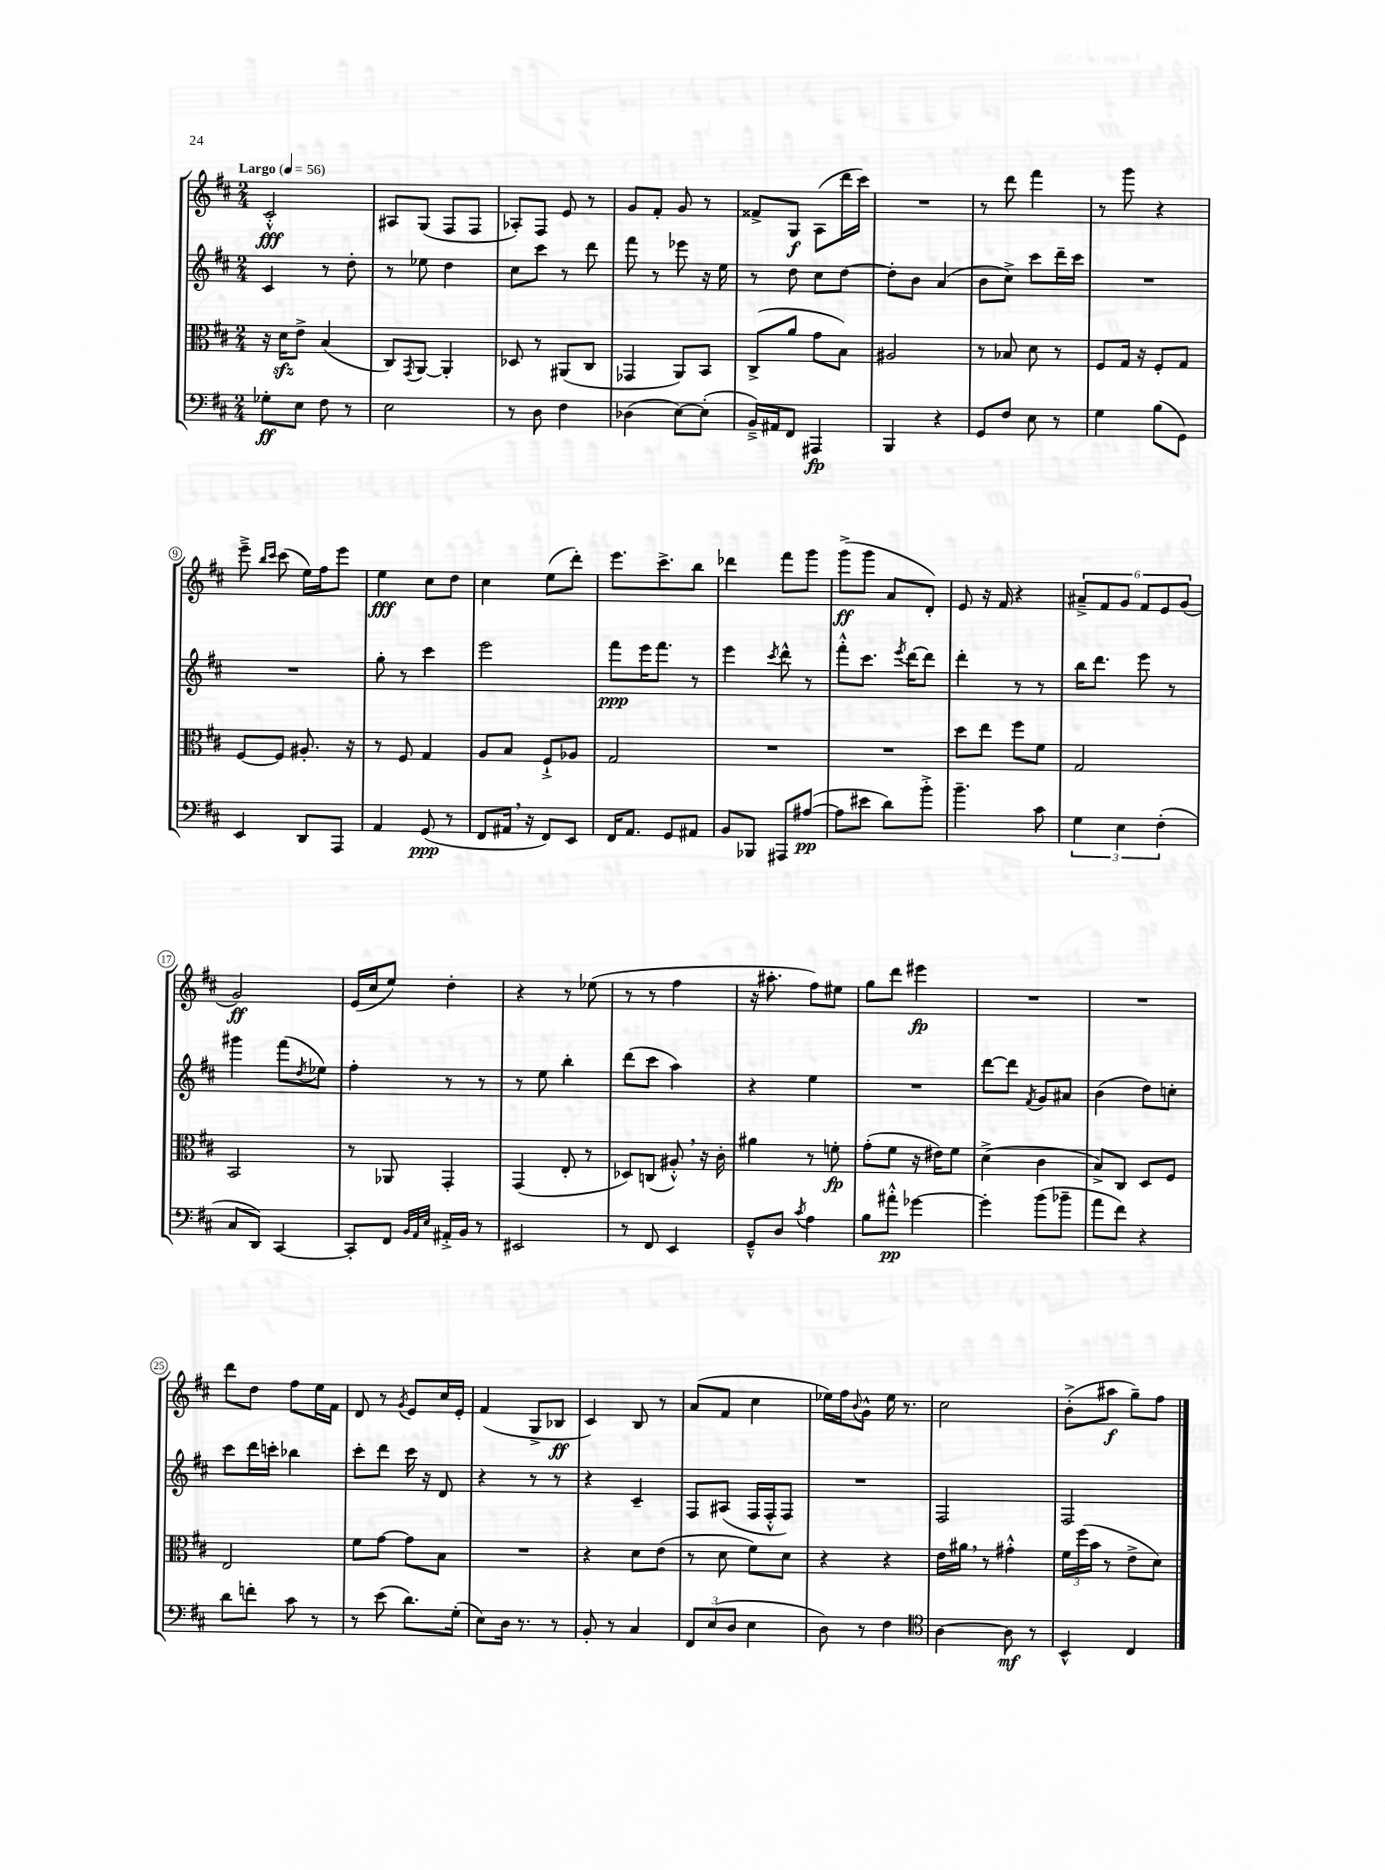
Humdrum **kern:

**kern	**kern	**kern	**kern
*staff4	*staff3	*staff2	*staff1
*clefF4	*clefC3	*clefG2	*clefG2
*k[f#c#]	*k[f#c#]	*k[f#c#]	*k[f#c#]
*M2/4	*M2/4	*M2/4	*M2/4
*MM56	*MM56	*MM56	*MM56
8G-'\L	16r	4c#/	2c#'^^/
.	16d\LK	.	.
8E\J	8e^\J	.	.
8F#\	(4B/	8r	.
8r	.	8dd'\	.
=	=	=	=
2E\	8C#/L)	8r	8A#/L
.	8qGG/	.	.
.	[8AA/J	8ee-\	(8G/J
.	4AA'/]	4dd\	8F#/L
.	.	.	8F#/J
=	=	=	=
8r	8D-/	8cc#\L	8A-'/L)
8D\	8r	8ccc#\J	8F#/J
4F#\	(8AA#/L	8r	8e/
.	8C#/J	8ddd\	8r
=	=	=	=
(4D-\	4GG-/	8fff#\	8g/L
.	.	8r	8f#'/J
[8E\L)	8AA/L)	8eee-\	8g/
(8E'\]J	8BB/J	16r	8r
.	.	16ee\	.
=	=	=	=
16BB~^/LL)	(8C#^/L	8r	8f##^/L
16AA#/J	.	.	.
8FF#/J	8a/J	8dd\	8G/J
4AAA#/	8g\L	8cc#\L	(8A\L
.	8B\J)	[8dd\J	16ddd\L
.	.	.	16ccc#\JJ)
=	=	=	=
4BBB/	2A#/	8dd'\]L	2r
.	.	8b\J	.
4r	.	(4a/	.
=	=	=	=
8GG/L	8r	8b\L	8r
8F#/J	8B-/	8cc#^\J)	8ddd\
8E\	8d\	8ccc#\L	4fff#\
8r	8r	16ddd~\L	.
.	.	16ccc#\JJ	.
=	=	=	=
4G\	8F#/L	2r	8r
.	16G/Jk	.	8ggg\
.	16r	.	.
(8B\L	8F#'/L	.	4r
8GG\J)	8G/J	.	.
=	=	=	=
4EE/	[8F#/L	2r	8eee~^\
.	.	.	16qqbb/LL
.	.	.	16qqccc#/JJ
.	8F#/]J	.	(8ccc#\
8DD/L	8.A#'/	.	16ee\LL)
.	.	.	16ff#\J
8AAA/J	.	.	8eee\J
.	16r	.	.
=	=	=	=
4AA/	8r	8gg'\	4ee\
.	8F#/	8r	.
(8GG/	4G/	4ccc#\	8cc#\L
8r	.	.	8dd\J
=	=	=	=
8FF#/L	8A/L	2eee\	4cc#\
16AA#/Jk	8B/J	.	.
16r	.	.	.
8FF#/L)	8F#`^/L	.	(8ee\L
8EE/J	8A-/J	.	8ddd'\J)
=	=	=	=
16FF#/LK	2G/	8fff#\L	8.eee\L
8.AA/J	.	.	.
.	.	16eee\K	.
.	.	8.fff#\J	8.ccc#^\
8GG/L	.	.	.
8AA#/J	.	8r	8bb\J
=	=	=	=
8BB/L	2r	4eee\	4ddd-\
8BBB-/J	.	.	.
.	.	8qccc#/	.
8AAA#/L	.	8ddd^^\	8fff#\L
([8A#/J	.	8r	8ggg\J
=	=	=	=
8A#\]L	2r	8fff#'^^\L	(8ggg^\L
8e#\J	.	8.ccc#\J	8ggg\J
8d\L)	.	.	8a/L
.	.	8qeee/	.
.	.	[16ddd\LK	.
8b'^\J	.	8ddd\]J	8d'/J)
=	=	=	=
4.b~\	8dd\L	4ddd'\	8e/
.	8ee\J	.	16r
.	.	.	16f#/
.	8ff#\L	8r	4r
8c#\	8f#\J	8r	.
=	=	=	=
6G\	2G/	16bb\LK	12a#~^/L
.	.	8.ddd\J	.
.	.	.	12f#/
6E\	.	.	12g/J
.	.	8eee\	12f#/L
(6F#'\	.	.	12e/
.	.	8r	.
.	.	.	(12g/J
=	=	=	=
8C#/L	2BB/	4ggg#\	2g/)
8DD/J)	.	.	.
[4CC#/	.	(8fff#\L	.
.	.	8qdd/	.
.	.	8ee-\J)	.
=	=	=	=
8CC#'/]L	8r	4ff#'\	(16e/LL
.	.	.	16cc#/J
8FF#/J	8AA-/	.	8ee/J)
32qqBB/LLL	.	.	.
32qqAA/	.	.	.
32qqE/JJJ	.	.	.
16AA#'^/LL	4GG'/	8r	4dd'\
16BB/JJ	.	.	.
8r	.	8r	.
=	=	=	=
2EE#/	(4GG/	8r	4r
.	.	8ee\	.
.	8E'/	4bb'\	8r
.	8r	.	(8ee-\
=	=	=	=
8r	8D-/L)	(8ddd\L	8r
8FF#/	(8C/J	8ccc#\J	8r
4EE/	8A#'^^/)	4aa\)	4ff#\
.	16r	.	.
.	16c#'\	.	.
=	=	=	=
8GG~^^/L	4a#\	4r	16r
.	.	.	8.aa#'\
8D/J	.	.	.
8qc#/	.	.	.
4A\	8r	4ee\	8ff#\L)
.	8f'\	.	8ee#\J
=	=	=	=
8B\L	(8g'\L	2r	8gg\L
8a#'^^\J	8f#\J	.	8ddd\J
[4g-\	16r	.	4eee#\
.	16e#\LK)	.	.
.	8f#\J	.	.
=	=	=	=
4g-'\]	(4d^\	[8ddd\L	2r
.	.	8ddd\]J	.
.	.	8qf#/	.
(8b\L	4c#\	8g/L	.
8b-~\J	.	8a#/J	.
=	=	=	=
8a\L	8B^/L)	(4b\	2r
8f#\J)	8C#/J	.	.
4r	8D/L	8dd\L)	.
.	8F#/J	8cc'\J	.
=	=	=	=
8d\L	2E/	8ccc#\L	8ddd\L
8f'\J	.	16ddd\L	8dd\J
.	.	16ccc'\JJ	.
8c#\	.	4bb-\	8ff#\L
8r	.	.	16ee\L
.	.	.	16f#\JJ
=	=	=	=
8r	8f#\L	8ccc#'\L	8d/
(8e\	[8g\J	8ddd\J	8r
.	.	.	8qg/
8.d\L)	8g\]L	16ccc#\	8e/L
.	.	16r	.
.	8B\J	8d/	16cc#/L
(16G'\Jk	.	.	16e'/JJ
=	=	=	=
8E\L)	2r	4r	(4f#/
16D\Jk	.	.	.
8.r	.	.	.
.	.	8r	8G^/L
8r	.	8r	8B-/J
=	=	=	=
8BB'/	4r	4r	4c#/)
8r	.	.	.
4C#/	8d\L	4c#~/	8B/
.	(8e\J	.	8r
=	=	=	=
12FF#/L	8r	8F#/L	(8a/L
(12E/	.	.	.
.	8d\	(8A#/J	8f#/J
12D/J	.	.	.
4E\	8f#\L)	16F#/LL	4cc#\
.	.	16F#'^^/J	.
.	8d\J	8F#/J)	.
=	=	=	=
8D\)	4r	2r	16ee-\LL)
.	.	.	16ff#\J
.	.	.	8qqb/
8r	.	.	8g^^\J
4F#\	4r	.	16ee-\
.	.	.	8.r
=	=	=	=
*clefC4	*	*	*
[4A\	16e\LL	2F#/	2cc#\
.	16a#\JJ	.	.
.	8r	.	.
8A\]	4g#'^^\	.	.
8r	.	.	.
=	=	=	=
4BB^^/	24f#\LL	2F#/	(8b'^\L
.	(24ff#\	.	.
.	24b\JJ	.	.
.	8r	.	8aa#\J
4C#/	8e^\L	.	8gg~\L)
.	8d\J)	.	8ff#\J
==	==	==	==
*-	*-	*-	*-
